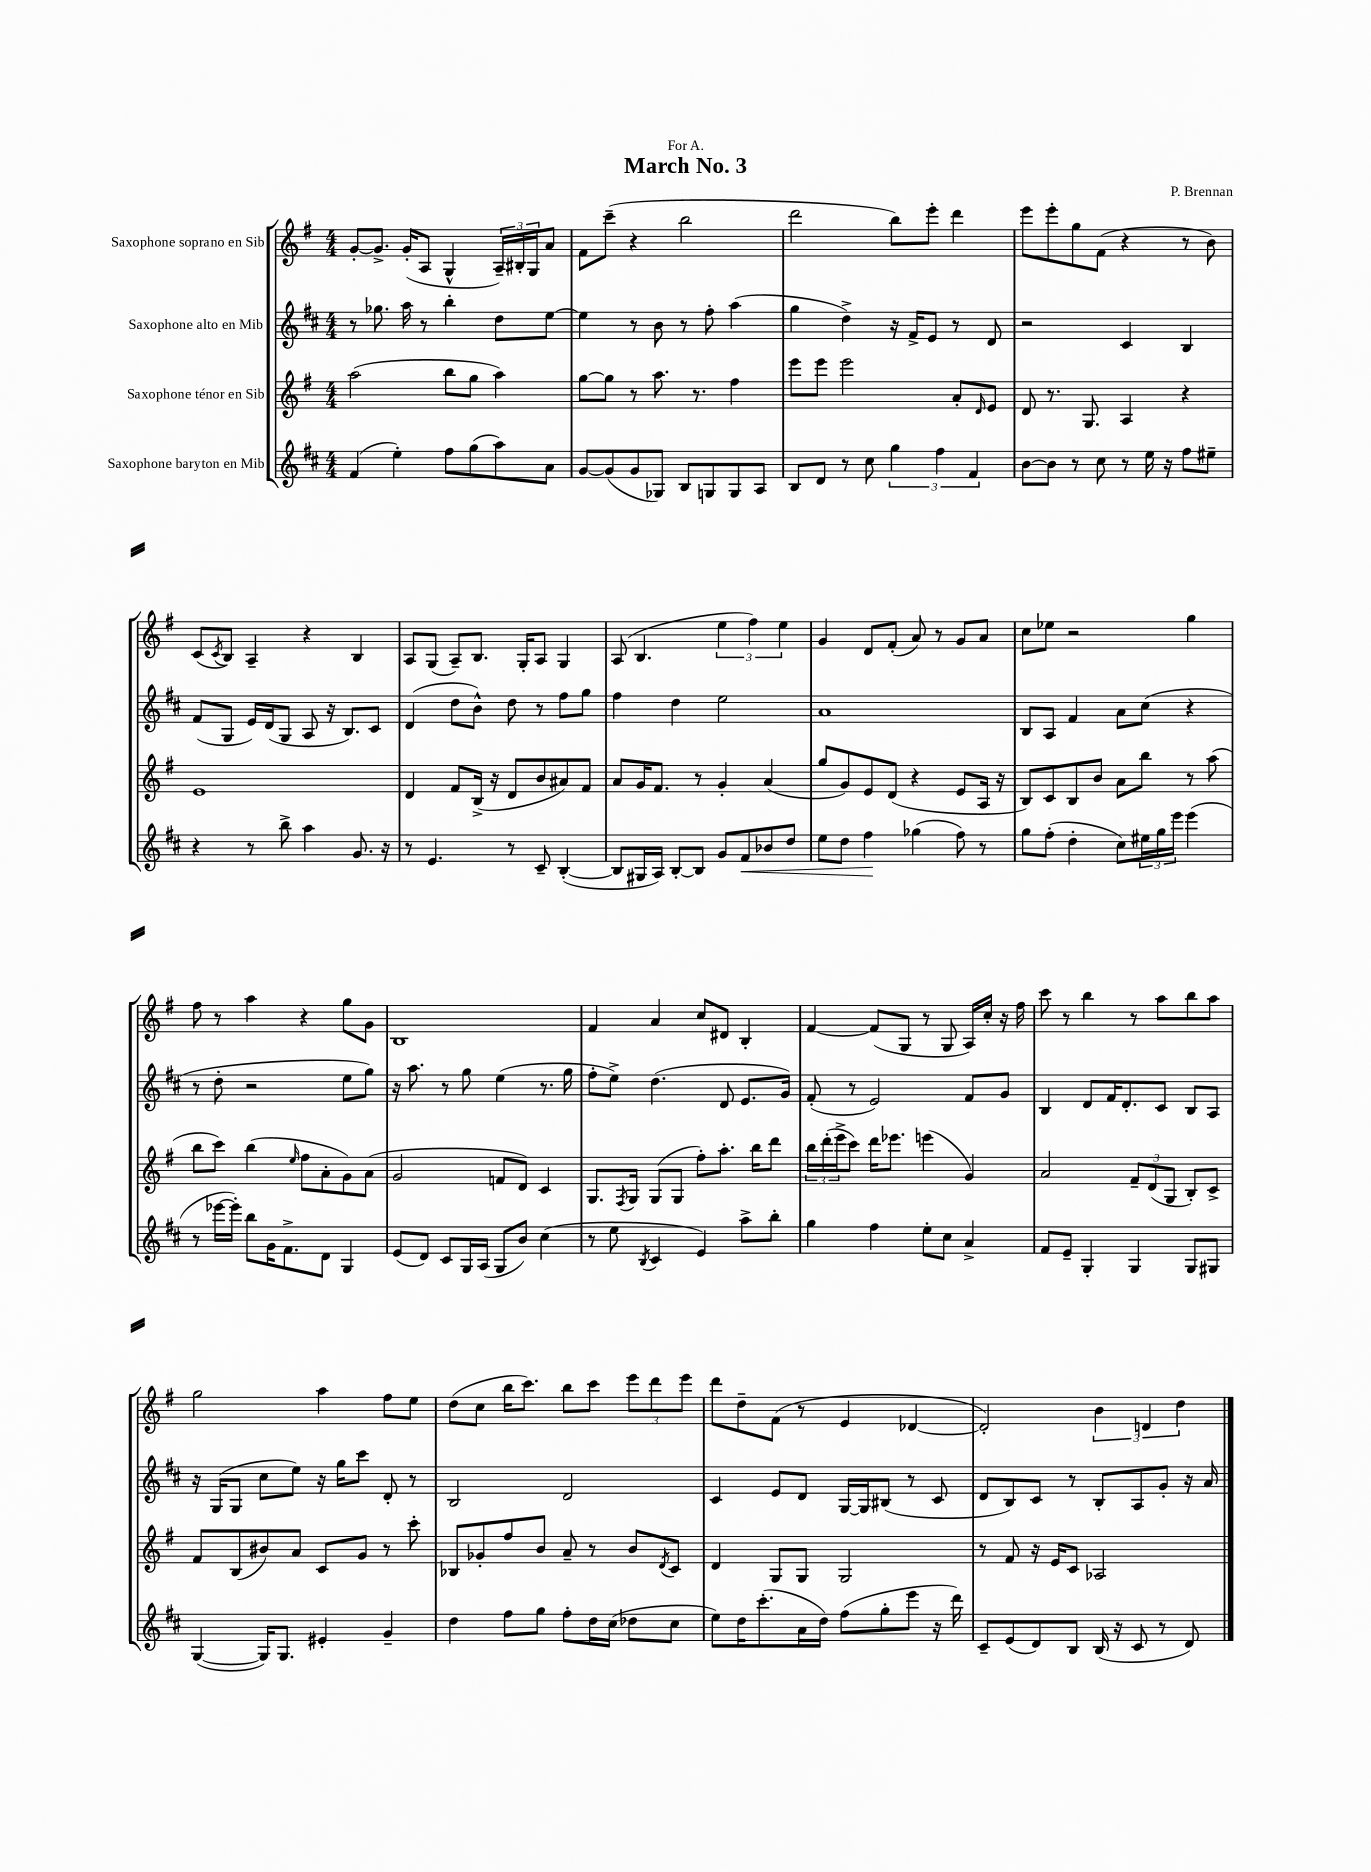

**kern	**dynam	**kern	**kern	**kern
*part4	*part4	*part3	*part2	*part1
*staff4	*staff4	*staff3	*staff2	*staff1
*I"Saxophone baryton en Mib	*	*I"Saxophone ténor en Sib	*I"Saxophone alto en Mib	*I"Saxophone soprano en Sib
*clefG2	*	*clefG2	*clefG2	*clefG2
*k[f#c#]	*	*k[f#]	*k[f#c#]	*k[f#]
*M4/4	*	*M4/4	*M4/4	*M4/4
=1	=1	=1	=1	=1
(4f#/	.	(2aa\	8r	[8g'/L
.	.	.	8.gg-X\	8.g^/J]
4ee'\)	.	.	.	.
.	.	.	16aa\	(16g'/KL
.	.	.	8r	8A/J
8ff#\L	.	8bb\L	4bb'\	4G^^/
(8gg\	.	8gg\J	.	.
8aa\)	.	4aa\)	8dd\L	24A~/LL)
.	.	.	.	24B#X'/
.	.	.	.	24G/J
8a\J	.	.	[8ee\J	8a/J
=2	=2	=2	=2	=2
[8g/L	.	[8gg\L	4ee\]	8f#\L
(8g/]	.	8gg\J]	.	(8ccc~\J
8g/	.	8r	8r	4r
8G-X/J)	.	8.aa\	8b\	.
8B/L	.	.	8r	2bb\
.	.	8.r	.	.
8Gn/	.	.	8ff#'\	.
8G/	.	4ff#\	(4aa\	.
8A/J	.	.	.	.
=3	=3	=3	=3	=3
8B/L	.	8eee\L	4gg\	2ddd\
8d/J	.	8eee\J	.	.
8r	.	2eee\	4dd^\)	.
8cc#\	.	.	.	.
6gg\	.	.	16r	8bb\L)
.	.	.	16f#^/KL	.
.	.	.	8e/J	8eee'\J
6ff#\	.	.	.	.
.	.	8a'/L	8r	4ddd\
6f#/	.	.	.	.
.	.	16qqd/	.	.
.	.	8e/J	8d/	.
=4	=4	=4	=4	=4
[8b\L	.	8d/	2r	8eee\L
8b\J]	.	8.r	.	8eee'\
8r	.	.	.	8gg\
.	.	8.G/	.	.
8cc#\	.	.	.	(8f#\J
8r	.	4A/	4c#/	4r
16ee\	.	.	.	.
16r	.	.	.	.
8ff#\L	.	4r	4B/	8r
8ee#X~\J	.	.	.	8b\)
!!LO:LB:g=z
=5	=5	=5	=5	=5
4r	.	1e	(8f#/L	(8c/L
.	.	.	.	8qc/
.	.	.	8G/J	8B/J)
8r	.	.	16e/LL)	4A~/
.	.	.	(16d/J	.
8bb^\	.	.	8G/J	.
4aa\	.	.	8A/	4r
.	.	.	16r	.
.	.	.	8.B/L)	.
8.g/	.	.	.	4B/
.	.	.	8c#/J	.
16r	.	.	.	.
=6	=6	=6	=6	=6
8r	.	4d/	(4d/	8A/L
4.e/	.	.	.	(8G/J
.	.	8f#/L	8dd\L	8A~/L)
.	.	(16B^/Jk	8b^^\J)	8.B/J
.	.	16r	.	.
8r	.	8d/L	8dd\	.
.	.	.	.	16G'/KL
8c#~/	.	8b/	8r	8A/J
([4B'/	.	8a#X/)	8ff#\L	4G/
.	.	8f#/J	8gg\J	.
=7	=7	=7	=7	=7
8B/L]	.	8a/L	4ff#\	(8A/
16G#X/L	.	16g/K	.	4.B/
16A/JJ)	.	8.f#/J	.	.
[8B'/L	.	.	4dd\	.
8B/J]	.	8r	.	.
8g/L	.	4g'/	2ee\	6ee\
!	!LO:HP:b	!	!	!
8f#/	<	.	.	.
.	.	.	.	6ff#\)
8b-X/	.	(4a/	.	.
.	.	.	.	6ee\
8dd/J	.	.	.	.
=8	=8	=8	=8	=8
8ee\L	.	8gg/L	1a	4g/
8dd\J	.	8g/)	.	.
4ff#\	.	8e/	.	8d/L
.	.	(8d/J	.	(8f#'/J
(4gg-X\	[	4r	.	8a/)
.	.	.	.	8r
8ff#\)	.	8e/L	.	8g/L
8r	.	16A/Jk	.	8a/J
.	.	16r	.	.
=9	=9	=9	=9	=9
8gg\L	.	8B/L)	8B/L	8cc\L
(8ff#'\J	.	8c/	8A/J	8ee-X\J
4dd'\	.	8B/	4f#/	2r
.	.	8b/J	.	.
8cc#\L)	.	8a\L	8a\L	.
24ee#X\L	.	8bb\J	(8cc#\J	.
24gg\	.	.	.	.
24eee\JJ	.	.	.	.
(4eee\	.	8r	4r	4gg\
.	.	(8aa\	.	.
!!LO:LB:g=z
=10	=10	=10	=10	=10
8r	.	8bb\L	8r	8ff#\
[16eee-X\LL	.	8ccc\J)	8dd'\	8r
16eee-'\JJ])	.	.	.	.
8bb\L	.	(4bb\	2r	4aa\
16g\K	.	.	.	.
8.f#^\	.	.	.	.
.	.	16qqee/	.	.
.	.	8ff#\L	.	4r
8d\J	.	8a'\	.	.
4G/	.	8g\)	8ee\L	8gg\L
.	.	(8a\J	8gg\J)	8g\J
=11	=11	=11	=11	=11
(8e/L	.	2g/	16r	1B
.	.	.	8.aa\	.
8d/J)	.	.	.	.
8c#/L	.	.	8r	.
16G/L	.	.	8gg\	.
(16A/JJ	.	.	.	.
8G/L	.	8fn/L	(4ee\	.
8b/J)	.	8d/J)	.	.
(4cc#\	.	4c/	8.r	.
.	.	.	16gg\	.
=12	=12	=12	=12	=12
8r	.	8.G/L	8ff#'\L	4f#/
8ee\	.	.	8ee^\J)	.
.	.	8qF#/	.	.
.	.	16G/Jk	.	.
8qB/	.	.	.	.
4c#/	.	(8G/L	(4.dd\	4a/
.	.	8G/J	.	.
4e/)	.	8ff#'\L)	.	8cc/L
.	.	8.aa'\J	8d/	8d#X/J
8aa^\L	.	.	8.e/L	4B'/
.	.	16bb\KL	.	.
8bb'\J	.	8ddd\J	.	.
.	.	.	16g/Jk)	.
=13	=13	=13	=13	=13
4gg\	.	24bb\LL	(8f#'/	[4f#/
.	.	(24ddd'\	.	.
.	.	24eee^\J	.	.
.	.	8ccc\J)	8r	.
4ff#\	.	16ddd\KL	2e/)	(8f#/L]
.	.	8.eee-X\J	.	.
.	.	.	.	8G/J
8ee'\L	.	(4eeen\	.	8r
8cc#\J	.	.	.	8G/
4a^/	.	4g/)	8f#/L	16A/LL)
.	.	.	.	16cc'/JJ
.	.	.	8g/J	16r
.	.	.	.	16ff#\
=14	=14	=14	=14	=14
8f#/L	.	2a/	4B/	8ccc\
8e~/J	.	.	.	8r
4G'/	.	.	8d/L	4bb\
.	.	.	16f#/K	.
.	.	.	8.d'/	.
4G/	.	12f#~/L	.	8r
.	.	(12d/	.	.
.	.	.	8c#/J	8aa\L
.	.	12G/J	.	.
8G/L	.	8B'/L)	8B/L	8bb\
8G#X/J	.	8c^/J	8A/J	8aa\J
!!LO:LB:g=z
=15	=15	=15	=15	=15
([4G/	.	8f#/L	16r	2gg\
.	.	.	(16G/KL	.
.	.	(8B/	8G/J	.
16G/KL])	.	8b#X/)	8cc#\L	.
8.G/J	.	.	.	.
.	.	8a/J	8ee\J)	.
4e#X'/	.	8c/L	16r	4aa\
.	.	.	16gg\KL	.
.	.	8g/J	8ccc#\J	.
4g~/	.	8r	8d'/	8ff#\L
.	.	8ccc'\	8r	8ee\J
=16	=16	=16	=16	=16
4dd\	.	8B-X/L	2B/	(8dd\L
.	.	8g-X'/	.	8cc\J
8ff#\L	.	8ff#/	.	16bb\KL
.	.	.	.	8.ccc\J)
8gg\J	.	8b/J	.	.
8ff#'\L	.	8a~/	2d/	8bb\L
16dd\L	.	8r	.	8ccc\J
(16cc#\JJ	.	.	.	.
8dd-X\L	.	8b/L	.	12eee\L
.	.	.	.	12ddd\
.	.	8qd/	.	.
8cc#\J	.	8c/J	.	.
.	.	.	.	12eee\J
=17	=17	=17	=17	=17
8ee\L)	.	4d/	4c#/	8ddd\L
16dd\K	.	.	.	8dd~\
(8.ccc#'\	.	.	.	.
.	.	8G/L	8e/L	(8f#\J
16a\L	.	8G/J	8d/J	8r
16dd\JJ)	.	.	.	.
(8ff#\L	.	2G/	[16G/LL	4e/
.	.	.	16G/J]	.
8gg'\	.	.	(8B#X/J	.
8eee\J	.	.	8r	[4d-X/
16r	.	.	8c#/	.
16ddd\)	.	.	.	.
=18	=18	=18	=18	=18
8c#~/L	.	8r	8d/L	2d-'/])
(8e/	.	8f#/	8B/)	.
8d/)	.	16r	8c#/J	.
.	.	16e/KL	.	.
8B/J	.	8c/J	8r	.
(16B/	.	2A-X/	8B'/L	6b\
16r	.	.	.	.
8c#/	.	.	8A/	.
.	.	.	.	6dn/
8r	.	.	8g'/J	.
.	.	.	.	6dd\
8d/)	.	.	16r	.
.	.	.	16a/	.
==	==	==	==	==
*-	*-	*-	*-	*-
